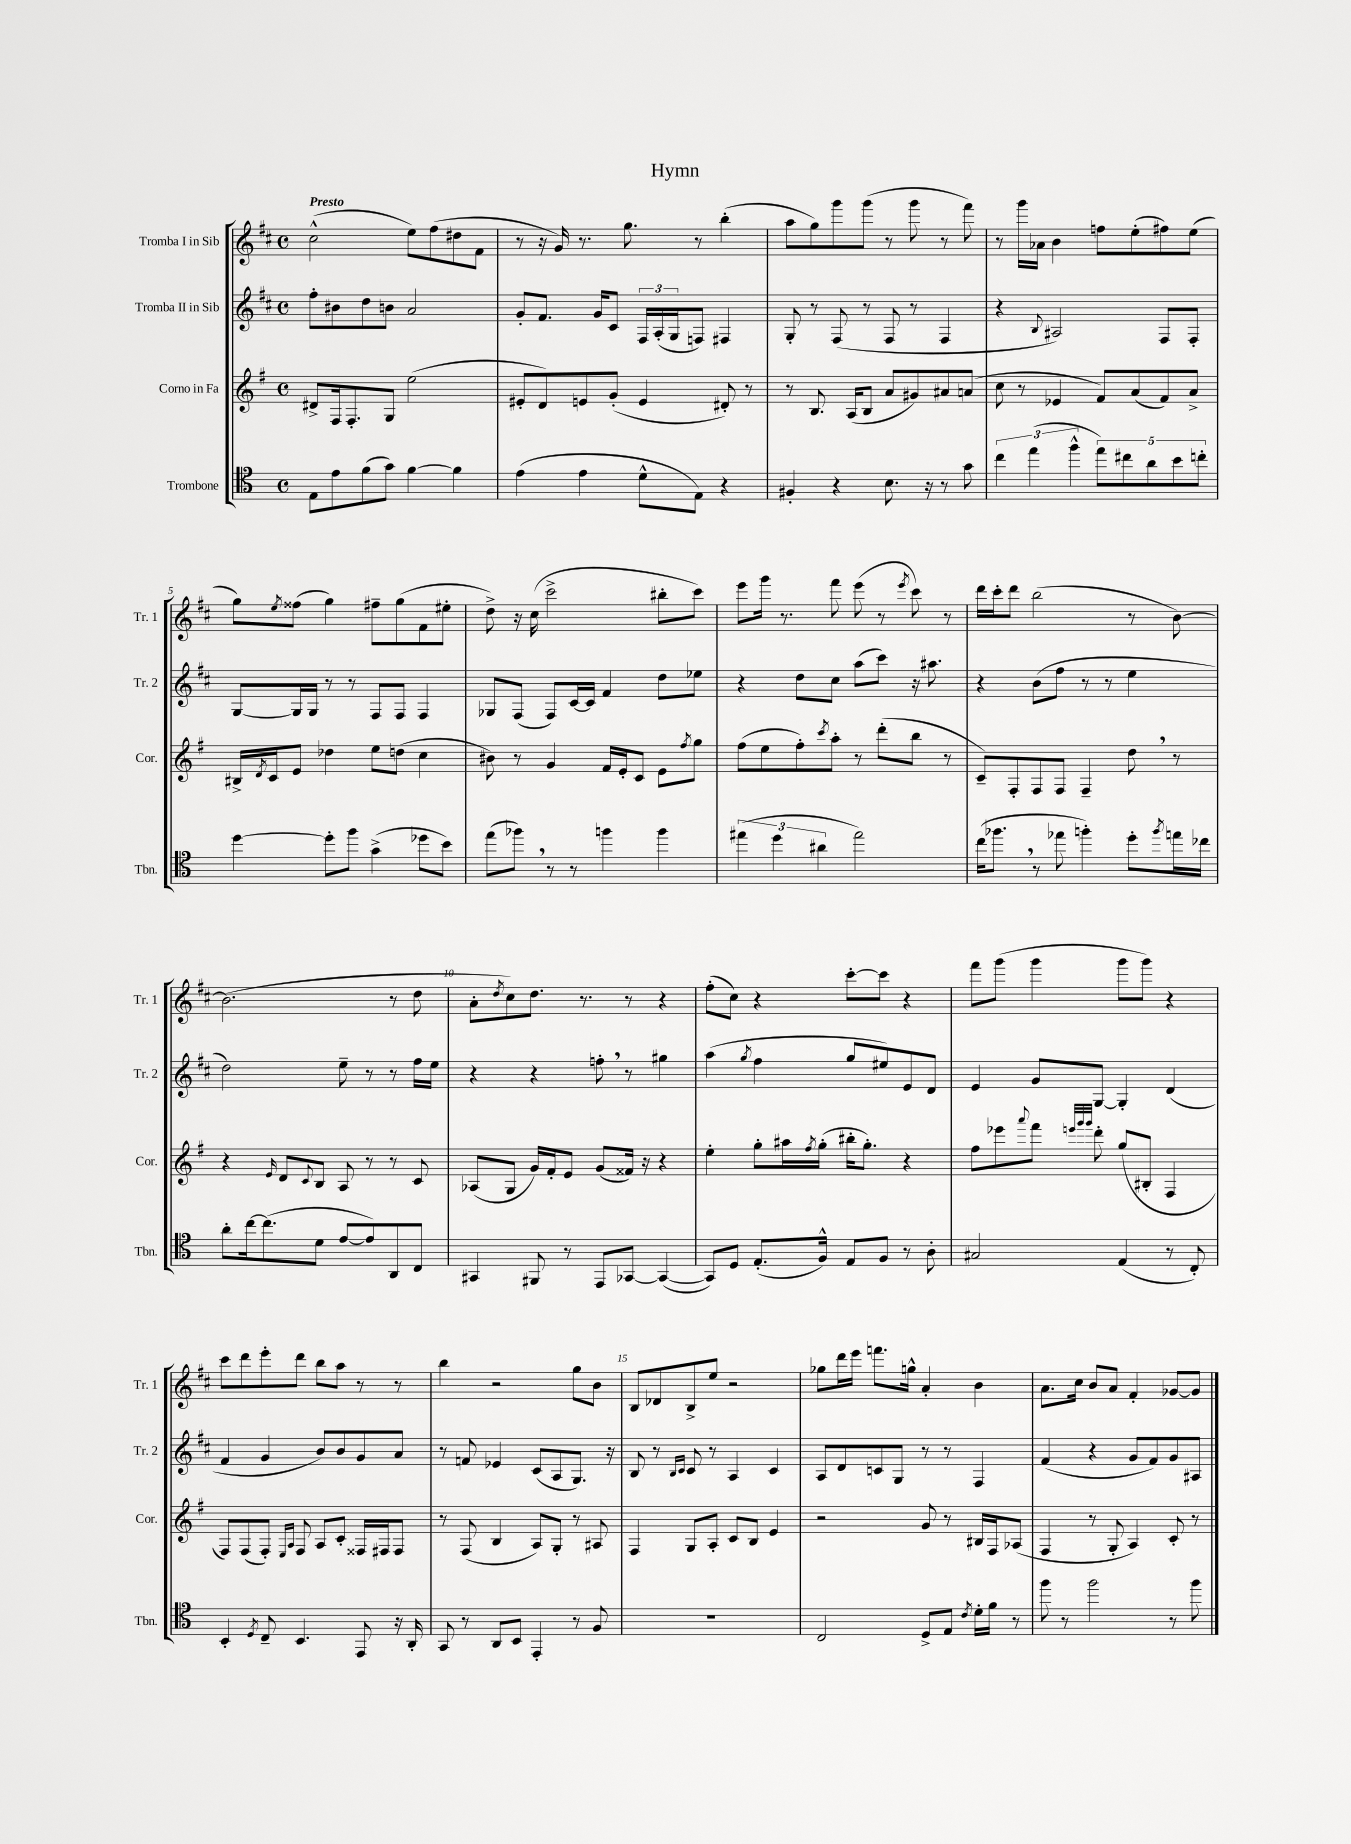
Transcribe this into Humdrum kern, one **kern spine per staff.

**kern	**kern	**kern	**kern
*staff4	*staff3	*staff2	*staff1
*clefC4	*clefG2	*clefG2	*clefG2
*k[]	*k[f#]	*k[f#c#]	*k[f#c#]
*M4/4	*M4/4	*M4/4	*M4/4
*met(c)	*met(c)	*met(c)	*met(c)
8E	8d#^	8ff#'	(2cc#^^
8e	16F#	8b#	.
.	8.F#'	.	.
(8f	.	8dd	.
8g)	8G	8b	.
[4f	(2ee	2a	8ee)
.	.	.	(8ff#
4f]	.	.	8dd#
.	.	.	8f#
=	=	=	=
(4e	8e#'	8g'	8r
.	8d)	8.f#	16r
.	.	.	16g)
4e	8e	.	8.r
.	.	16g	.
.	(8g'	8c#	.
.	.	.	8.gg
8d^^	4e	24F#	.
.	.	(24A'	.
.	.	24G	.
8E)	.	8F)	8r
4r	8d#')	4F#	(4bb'
.	8r	.	.
=	=	=	=
4F#'	8r	8G'	8aa
.	8.B	8r	8gg)
4r	.	(8F#	8ggg
.	(16A	.	.
.	8B	8r	(8ggg
8.B	8a	8F#	8r
.	8g#)	8r	8ggg
16r	.	.	.
8r	8a#	4F#	8r
8g	(8a	.	8fff#)
=	=	=	=
6cc	8cc	4r	8r
.	8r	.	16ggg
(6ee	.	.	.
.	.	.	16a-
.	.	8qqB	.
.	4e-	2A#)	4b
6ff^^	.	.	.
10ee)	8f#)	.	8ff
10cc#	.	.	.
.	(8a	.	(8ee'
10a	.	.	.
.	8f#)	8F#	8ff#)
10b	.	.	.
.	8a^	8F#'	(8ee
10cc'	.	.	.
=	=	=	=
[4dd	16B#^	[8G	8gg)
.	8qd	.	.
.	16c	.	.
.	.	.	8qee
.	8e	16G]	(8ff##
.	.	16G	.
8dd']	4dd-	8r	4gg)
8ff	.	8r	.
(4g^	8ee	8F#	8ff#~
.	(8dd	8F#	(8gg
8dd-	4cc	4F#	8f#
8b)	.	.	8ee#'
=	=	=	=
(8ee	8b#)	8G-	8dd^)
8ff-)	8r	(8F#	16r
.	.	.	(16cc#
8r	4g	8F#)	2ccc#^
8r	.	[16c#	.
.	.	16c#]	.
4ff	16f#	4f#	.
.	16e'	.	.
.	8c	.	.
4ff	8e	8dd	8bb#'
.	8qff#	.	.
.	8gg	8ee-	8ccc#)
=	=	=	=
(6ee#	(8ff#	4r	8eee
.	8ee	.	16ggg
6dd	.	.	.
.	.	.	8.r
.	8ff#')	8dd	.
6a#	.	.	.
.	8qccc	.	.
.	8aa'	8cc#	8fff#
2ee#)	8r	(8aa	(8eee
.	(8ddd'	8ccc#)	8r
.	.	.	8qeee
.	8bb	16r	8ccc#)
.	.	8.aa#	.
.	8r	.	8r
=	=	=	=
(16cc	8c~)	4r	16ddd
8.ff-	.	.	16ccc#'
.	8F#'	.	8ddd
8r	8F#	(8b	(2bb
8ee-	8F#	8ff#	.
4ff')	4F#~	8r	.
.	.	8r	.
8dd'	8dd	4ee	8r
8qff	.	.	.
16ee	8r	.	[8b)
16cc-	.	.	.
=	=	=	=
8a'	4r	2dd)	(2.b]
[16cc	.	.	.
(8.cc]	.	.	.
.	16qqe	.	.
.	8d	.	.
.	8qqc	.	.
8d	8B	.	.
[8e	8A	8ee~	.
8e])	8r	8r	.
8AA	8r	8r	8r
8C	8c	16ff#	8dd
.	.	16ee	.
=	=	=	=
4GG#	(8A-	4r	8a'
.	.	.	8qdd
.	8G	.	8cc#)
8FF#	16g)	4r	8.dd
.	16f#'	.	.
8r	8e	.	.
.	.	.	8.r
8EE	(8g	8ff'	.
[8GG-	16f##)	8r	8r
.	16r	.	.
(4GG-_	4r	4gg#	4r
=	=	=	=
8GG-])	4ee'	(4aa	(8ff#'
8D	.	.	8cc#)
.	.	8qgg	.
(8.E'	8gg'	4ff#	4r
.	16aa#	.	.
.	8qff#	.	.
16F^^)	(16gg'	.	.
8E	16bb#'	8gg	[8ccc#'
.	8.gg')	.	.
8F	.	8ee#)	8ccc#]
8r	4r	8e	4r
8A'	.	8d	.
=	=	=	=
2G#	8ff#	4e	8fff#
.	8eee-	.	(8ggg
.	8qqaaa	.	.
.	8fff#	8g	4ggg
.	32qqeee	.	.
.	32qqggg	.	.
.	32qqggg	.	.
.	8ddd'	[8G	.
(4E	(8gg	4G']	8ggg
.	8B#'	.	8ggg)
8r	4F#	(4d	4r
8C')	.	.	.
=	=	=	=
4BB'	8F#)	4f#	8ccc#
.	(8F#	.	8ddd
8qD	.	.	.
8C~	8F#')	4g	8eee'
.	16qqE	.	.
.	16qqA	.	.
4.BB	8F#	.	8ddd
.	8A	8b)	8bb
.	8c'	8b	8aa
8EE	16F##	8g	8r
.	16F#	.	.
16r	8F#	8a	8r
16AA'	.	.	.
=	=	=	=
8GG	8r	8r	4bb
8r	(8F#	8f	.
8AA	4B	4e-	2r
8BB	.	.	.
4EE'	8A)	(8c#	.
.	8G'	8A	.
8r	8r	8.G)	8gg
8F	8A#	.	8b
.	.	16r	.
=	=	=	=
1r	4F#	8B	8B
.	.	8r	8d-
.	.	16qqB	.
.	.	16qqc#	.
.	8G	8c#	8B^
.	8A'	8r	8ee
.	8c	4A	2r
.	8B	.	.
.	4e	4c#	.
=	=	=	=
2C	2r	8A	8gg-
.	.	8d	16ddd
.	.	.	16eee
.	.	8c	8.fff
.	.	8G	.
.	.	.	16gg^^
8D^	8g	8r	4a'
8E	8r	8r	.
8qc	.	.	.
16d'	16B#	4F#	4b
16f	16F#	.	.
8r	(8A-	.	.
=	=	=	=
8ff	4F#	(4f#	8.a
8r	.	.	.
.	.	.	16cc#
2ff	8r	4r	8b
.	8G'	.	8a
.	4A)	8g	4f#'
.	.	8f#)	.
8r	8c'	8g	[8g-
8ff	8r	8A#	8g-]
==	==	==	==
*-	*-	*-	*-
